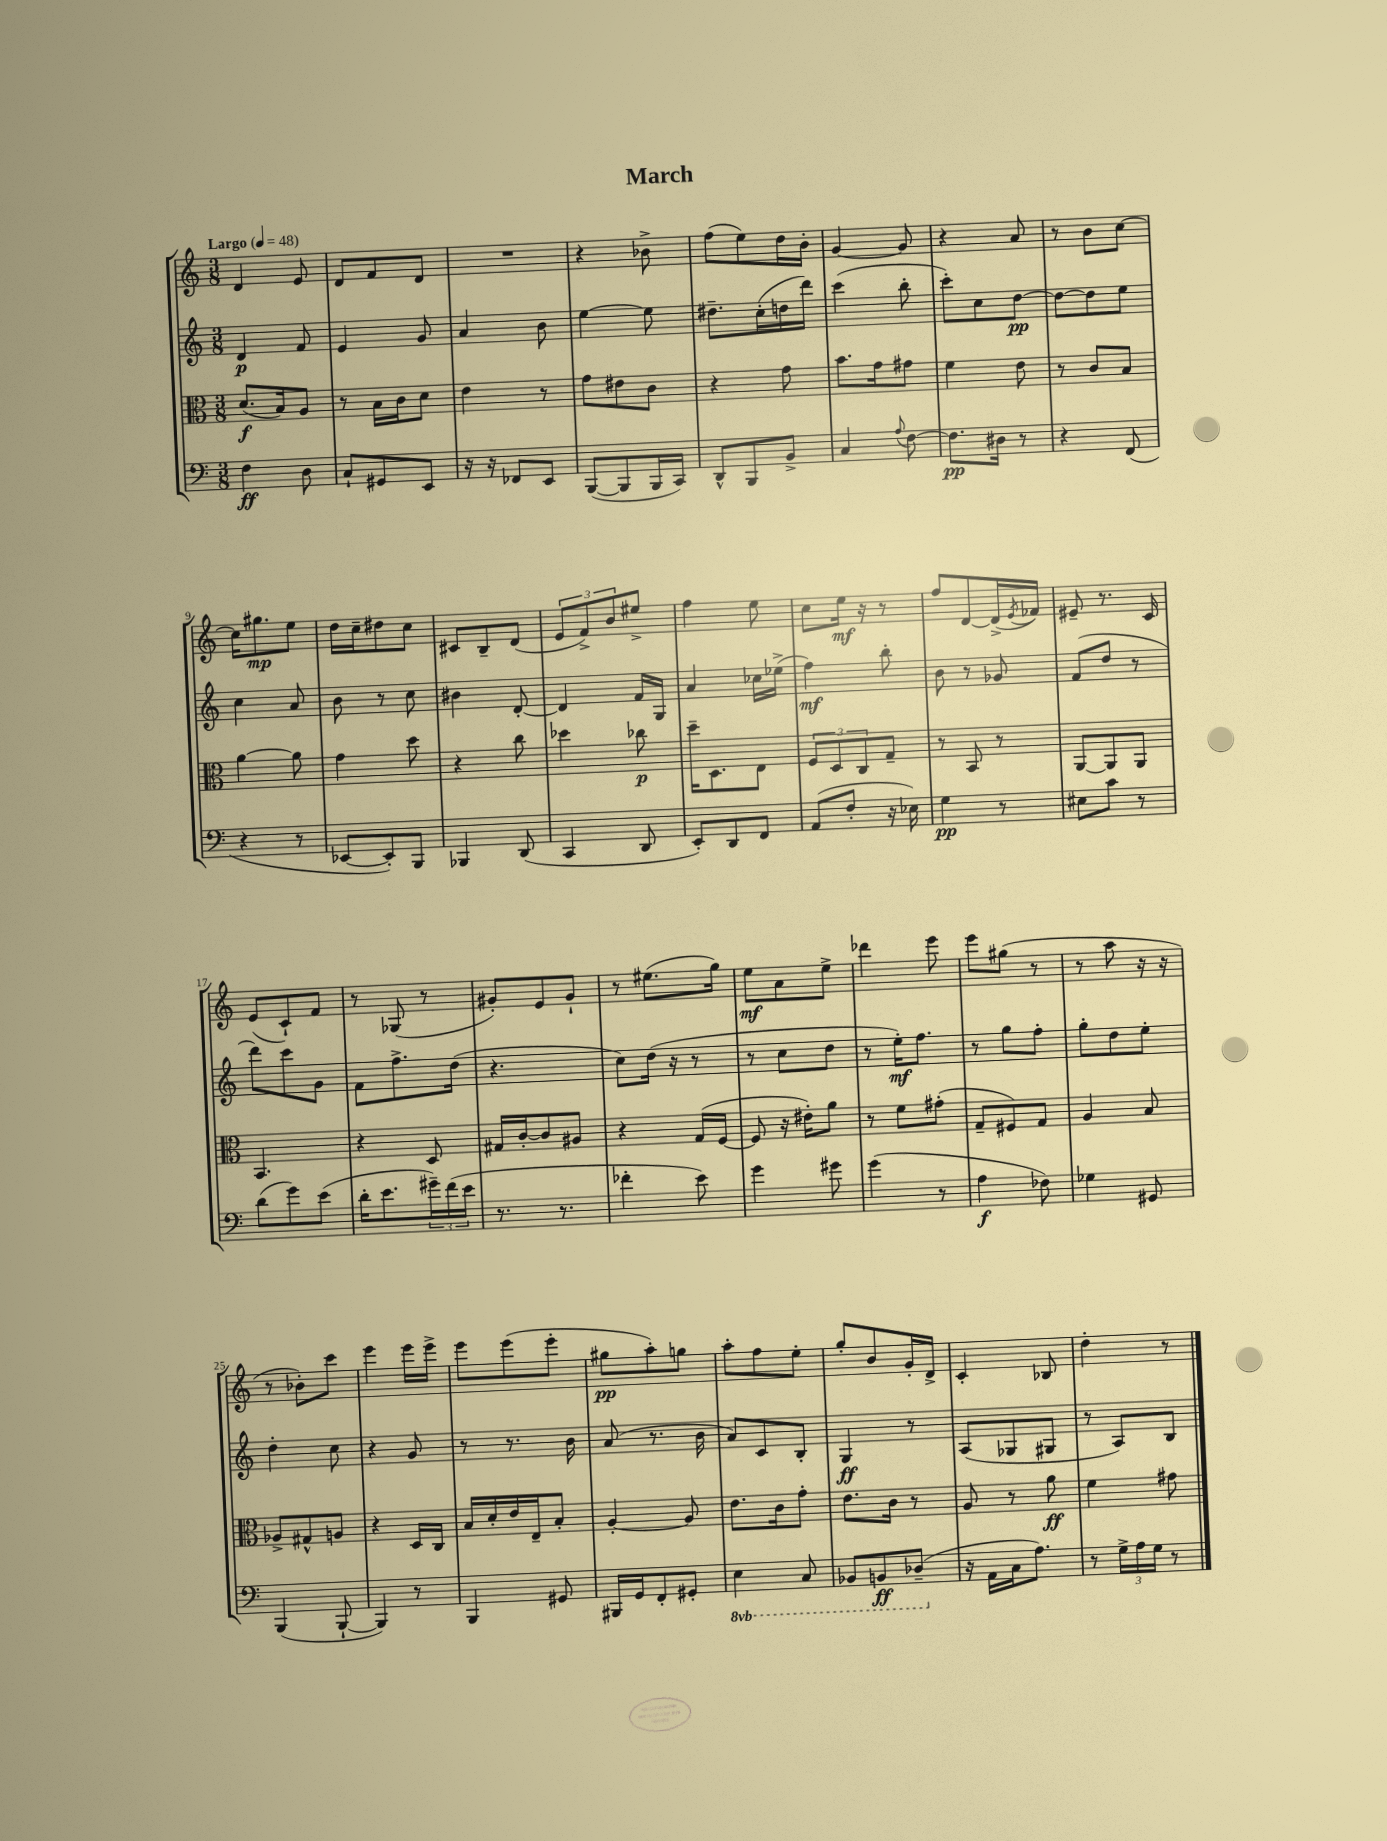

**kern	**kern	**kern	**kern
*staff4	*staff3	*staff2	*staff1
*clefF4	*clefC3	*clefG2	*clefG2
*k[]	*k[]	*k[]	*k[]
*M3/8	*M3/8	*M3/8	*M3/8
*MM48	*MM48	*MM48	*MM48
4F\	(8.d/L	4d/	4d/
.	16B/k)	.	.
8D\	8A/J	8f/	8e/
=	=	=	=
8C`/L	8r	4e/	8d/L
8GG#/	16B\LL	.	8f/
.	16c\J	.	.
8EE/J	8d\J	8g/	8d/J
=	=	=	=
16r	4e\	4a/	4.r
16r	.	.	.
8FF-/L	.	.	.
8EE/J	8r	8b\	.
=	=	=	=
([8BBB/L	8g\L	[4ee\	4r
8BBB/]	8e#\	.	.
16BBB/L	8c\J	8ee\]	8b-^\
16CC/JJ)	.	.	.
=	=	=	=
8DD^^/L	4r	8.dd#~\L	(8ff\L
8BBB/	.	.	8ee\)
.	.	(16cc'\L	.
8BB^/J	8g\	16dd\	16dd\L
.	.	16ddd\JJ)	16b'\JJ
=	=	=	=
4C/	8.b\L	(4ccc\	[4g/
.	16g\k	.	.
8qqA/	.	.	.
[8F\	8g#\J	8bb'\	8g/]
=	=	=	=
8.F\]L	4f\	8ccc'\L)	4r
.	.	8cc\	.
16D#\Jk	.	.	.
8r	8e\	[8dd\J	8a/
=	=	=	=
4r	8r	8dd\_L	8r
.	8c/L	8dd\]	8b\L
(8FF/	8B/J	8ee\J	[8cc\J
=	=	=	=
4r	[4a\	4cc\	16cc\]LK
.	.	.	8.gg#\
8r	8a\]	8a/	8ee\J
=	=	=	=
[8EE-/L	4g\	8b\	16dd\LL
.	.	.	16cc~\J
8EE-'/])	.	8r	8dd#\
8BBB/J	8dd\	8cc\	8cc\J
=	=	=	=
4BBB-/	4r	4b#\	8c#/L
.	.	.	8B~/
(8DD/	8cc\	[8d'/	(8d/J
=	=	=	=
4CC/	4dd-\	4d/]	12e/L
.	.	.	12f^/)
.	.	.	12b/
8DD/	8cc-\	16f/LL	8ee#^/J
.	.	16G/JJ	.
=	=	=	=
8EE'/L)	16dd~\LK	4a/	4ff\
.	8.D\	.	.
8DD/	.	.	.
8FF/J	8E\J	16cc-\LL	8ee\
.	.	(16ee-^\JJ	.
=	=	=	=
(8AA/L	12F/L	4ff\)	8cc\L
.	12D/	.	.
8F'/J	.	.	16ee\Jk
.	12C/	.	.
.	.	.	16r
16r	8G~/J	8bb'\	8r
16E-\)	.	.	.
=	=	=	=
4G\	8r	8b\	8ff/L
.	8BB/	8r	[8d/
8r	8r	8g-/	(16d^/]L
.	.	.	8qe/
.	.	.	16f-/JJ)
=	=	=	=
8E#\L	[8AA/L	(8f/L	8e#~/
8c\J	8AA/]	8dd/J	8.r
8r	8AA/J	8r	.
.	.	.	16c/
=	=	=	=
(8d\L	4.BB/	8ddd\L)	(8e/L
8g\)	.	8ccc\	8c`/)
(8e\J	.	8g\J	8f/J
=	=	=	=
16d'\LK	4r	8f\L	8r
8.e\	.	.	.
.	.	8.ff^\	(8G-/
24g#~\L)	8D/	.	8r
(24f\	.	.	.
.	.	(16dd\Jk	.
24e\JJ	.	.	.
=	=	=	=
8.r	16G#/LL	4.r	8g#'/L)
.	[16c'/J	.	.
.	8c/]	.	8e/
8.r	.	.	.
.	8A#/J	.	8g#`/J
=	=	=	=
4f-'\	4r	8cc\L)	8r
.	.	(16dd\Jk	(8.ee#\L
.	.	16r	.
8e\)	(16G/LL	8r	.
.	[16F/JJ	.	16gg\Jk)
=	=	=	=
4g\	8F/]	8r	8ee\L
.	16r	8cc\L	8a\
.	16e#'\LK)	.	.
8g#\	8a\J	8dd\J	8ee^\J
=	=	=	=
(4g\	8r	8r	4ddd-\
.	8f\L	16ee'\LK)	.
.	.	8.ff\J	.
8r	(8g#'\J	.	8eee\
=	=	=	=
4A\	8G~/L	8r	8eee\L
.	8F#/)	8gg\L	(8gg#\J
8F-\)	8G/J	8ff'\J	8r
=	=	=	=
4G-\	4A/	8gg'\L	8r
.	.	8dd\	8aa\
8GG#/	8B/	8ee'\J	16r
.	.	.	16r
=	=	=	=
(4BBB/	8A-^/L	4dd'\	8r
.	8G#^^/	.	8b-'\L)
[8BBB`/	8A/J	8cc\	8ccc\J
=	=	=	=
4BBB/])	4r	4r	4eee\
8r	16D/LL	8g/	16eee\LL
.	16C/JJ	.	16eee^\JJ
=	=	=	=
4BBB/	16B/LL	8r	8eee\L
.	16d'/	.	.
.	16e/	8.r	(8eee\
.	16E~/J	.	.
8GG#/	8B'/J	.	8eee'\J
.	.	16b\	.
=	=	=	=
16BBB#/LL	[4A'/	(8a/	8gg#\L
16GG/J	.	.	.
8FF'/	.	8.r	8aa'\)
8GG#'/J	8A/]	.	8gg\J
.	.	16b\	.
=	=	=	=
4EE\	8.e\L	8a/L)	8aa'\L
.	.	8c/	8ff\
.	16c\k	.	.
8CC/	8g'\J	8B'/J	8ee'\J
=	=	=	=
8BBB-/L	8.e\L	4G/	8gg'/L
8BBB/	.	.	8b/
.	16c\Jk	.	.
(8DD-~/J	8r	8r	16g'/L
.	.	.	16d^/JJ
=	=	=	=
16r	8A/	(8A/L	4c'/
16AA\LL	.	.	.
16C\J	8r	8G-/	.
8.A\J)	.	.	.
.	8a\	8G#/J	8B-/
=	=	=	=
8r	4f\	8r	4dd'\
24G^\LL	.	8A/L)	.
24A\	.	.	.
24G\JJ	.	.	.
8r	8g#\	8B/J	8r
==	==	==	==
*-	*-	*-	*-
